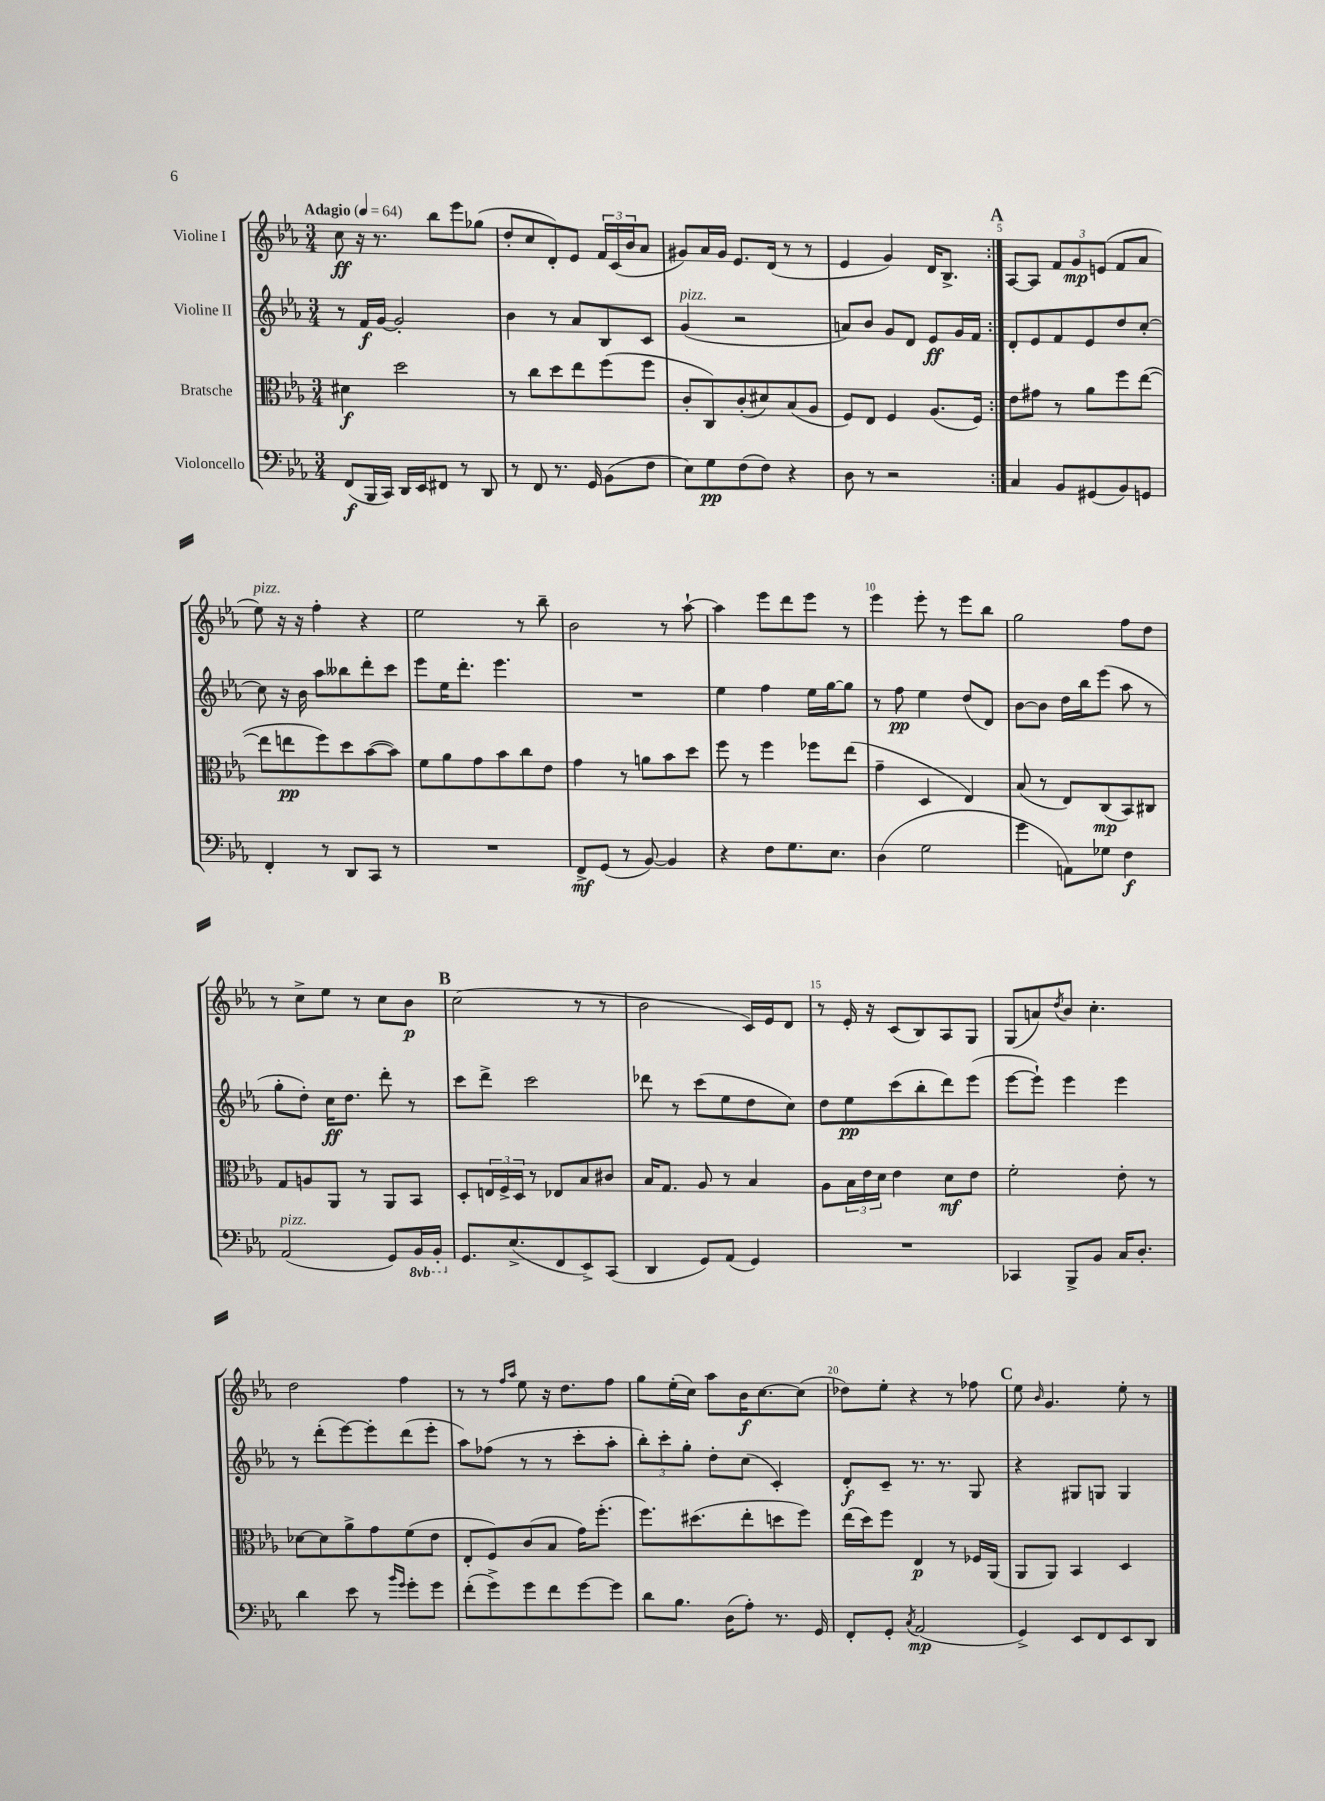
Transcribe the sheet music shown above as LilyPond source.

<<
\new StaffGroup <<
\new Staff = "s0" \with { instrumentName = "Violine I" } {
    \clef treble \key ees \major \numericTimeSignature \time 3/4 \tempo "Adagio" 4 = 64
    \repeat volta 2 { c''8\ff r16 r8. bes''8 ees'''8 ges''8( |
    d''8-. c''8 d'8-.) ees'8 \tuplet 3/2 { f'16 c'16( bes'16 } aes'8 |
    gis'8) aes'16 gis'16 ees'8. d'16( r8 r8 |
    ees'4 g'4) d'16 bes8.-> | }
    \mark \markup { \bold "A" } aes8~ aes8 \tuplet 3/2 { f'8 g'8\mp e'8( } f'8 aes'8 |
    ees''8^\markup { \italic "pizz." }) r16 r16 f''4-. r4 |
    ees''2 r8 bes''8-- |
    bes'2 r8 aes''8~-! |
    aes''4 ees'''8 d'''8 ees'''8 r8 |
    ees'''4 ees'''8-. r8 ees'''8 bes''8 |
    g''2 f''8 d''8 |
    r8 c''8-> ees''8 r8 c''8 bes'8\p |
    \mark \markup { \bold "B" } c''2( r8 r8 |
    bes'2 c'16) ees'16 d'8 |
    r8 ees'16-. r16 c'8( bes8) aes8 g8 |
    g8( a'8) \acciaccatura { d''8 } bes'8 c''4.-. |
    d''2 f''4 |
    r8 r8 \grace { f''16 aes''16 } ees''8 r16 d''8. f''8 |
    g''8 ees''16-.( c''16) aes''8 bes'16\f c''8.~ c''8( |
    des''8) ees''8-. r4 r8 fes''8 |
    \mark \markup { \bold "C" } ees''8 \grace { bes'16 } g'4. ees''8-. r8 \bar "|." |
}
\new Staff = "s1" \with { instrumentName = "Violine II" } {
    \clef treble \key ees \major \numericTimeSignature \time 3/4
    \repeat volta 2 { r8 f'16\f g'16~ g'2-. |
    bes'4 r8 aes'8 bes8 c'8 |
    g'4^\markup { \italic "pizz." }( r2 |
    a'8) bes'8 g'8 d'8 ees'8\ff g'16 f'16 | }
    \mark \markup { \bold "A" } d'8-. ees'8 f'8 ees'8 d''8 c''8~-. |
    c''8 r16 bes'16 aes''8 beses''8 d'''8-. c'''8 |
    ees'''8 ees''16 d'''8.-. ees'''4. |
    R2. |
    ees''4 f''4 ees''16 g''16~ g''8 |
    r8 f''8\pp ees''4 d''8( d'8) |
    bes'8~ bes'8 d''16 bes''16 ees'''8( aes''8 r8 |
    g''8-. d''8-.) c''16\ff d''8. d'''8-. r8 |
    \mark \markup { \bold "B" } c'''8 d'''8-> c'''2 |
    des'''8 r8 c'''8( ees''8 d''8 c''8) |
    d''8 ees''8\pp c'''8( bes''8-. d'''8) ees'''8( |
    ees'''8~ ees'''8-!) ees'''4 ees'''4 |
    r8 d'''8-.( ees'''8~) ees'''8-. d'''8( ees'''8-. |
    aes''8) fes''8( r8 r8 c'''8-. aes''8-. |
    \tuplet 3/2 { bes''8-.) c'''8-. g''8-. } d''8-. c''8( c'4-.) |
    d'8-.\f c'8-- r8. r8. g8 |
    \mark \markup { \bold "C" } r4 gis8 g8 g4 \bar "|." |
}
\new Staff = "s2" \with { instrumentName = "Bratsche" } {
    \clef alto \key ees \major \numericTimeSignature \time 3/4
    \repeat volta 2 { dis'4\f d''2 |
    r8 c''8 d''8 ees''8 f''8( f''8 |
    c'8-. c8) c'8-.( dis'8) bes8( aes8 |
    f8) ees8 f4 aes8.( f16) | }
    \mark \markup { \bold "A" } ees'8 gis'8 r8 aes'8 f''8 ees''8~( |
    ees''8 e''8\pp f''8) d''8 bes'8~( bes'8) |
    f'8 aes'8 g'8 bes'8 c''8 ees'8 |
    g'4 r8 a'8 bes'8 d''8 |
    f''8 r8 f''4 fes''8 ees''8( |
    g'4-- d4 ees4) |
    bes8( r8 ees8) c8\mp( bes,8) cis8 |
    g8 a8 aes,8 r8 aes,8 bes,8 |
    \mark \markup { \bold "B" } d8-. \tuplet 3/2 { e16 f16-> d16 } r8 ees8 bes8 cis'8 |
    bes16 g8. aes8 r8 bes4 |
    aes8 \tuplet 3/2 { bes16 ees'16 d'16 } ees'4 d'8\mf ees'8 |
    f'2-. ees'8-. r8 |
    des'8~ des'8 aes'8-> g'8 f'8( ees'8 |
    ees8-. f8) c'8( bes8 g'16) f''8.-.( |
    f''8.) dis''8.( ees''8-. d''8 f''8) |
    ees''16( d''16) f''8 ees4\p r8 fes16 aes,16( |
    \mark \markup { \bold "C" } aes,8 aes,8) bes,4 d4 \bar "|." |
}
\new Staff = "s3" \with { instrumentName = "Violoncello" } {
    \clef bass \key ees \major \numericTimeSignature \time 3/4 \set Staff.ottavationMarkups = #ottavation-simple-ordinals
    \repeat volta 2 { f,8\f( bes,,16 c,16) d,16 ees,16 fis,8 r8 d,8 |
    r8 f,8 r8. g,16 bes,8( f8 |
    ees8) g8\pp f8( f8) r4 |
    d8 r8 r2 | }
    \mark \markup { \bold "A" } c4 bes,8 gis,8( bes,8) g,8 |
    f,4-. r8 d,8 c,8 r8 |
    R2. |
    f,8->\mf g,8( r8 bes,8~) bes,4 |
    r4 f8 g8. ees8. |
    d4( g2 |
    g'4 a,8) ges8 f4\f |
    aes,2^\markup { \italic "pizz." }( g,8) \ottava #-1 bes,,16 bes,,16-. \ottava #0 |
    \mark \markup { \bold "B" } g,8. ees8.->( f,8 ees,8->) c,8( |
    d,4 g,8) aes,8( g,4) |
    R2. |
    ces,4 bes,,8-> bes,8 c16 d8.-. |
    d'4 ees'8 r8 \grace { bes'16 g'16 } g'8-. g'8 |
    f'8-.( g'8->) g'8 f'8 g'8~ g'8 |
    d'8 bes8. d16( aes8-.) r8. g,16 |
    f,8-. g,8-. \acciaccatura { c8 } aes,2\mp( |
    \mark \markup { \bold "C" } g,4->) ees,8 f,8 ees,8 d,8 \bar "|." |
}
>>
>>
\layout { \context { \Score \override BarNumber.break-visibility = ##(#f #t #t) barNumberVisibility = #(every-nth-bar-number-visible 5) } }
